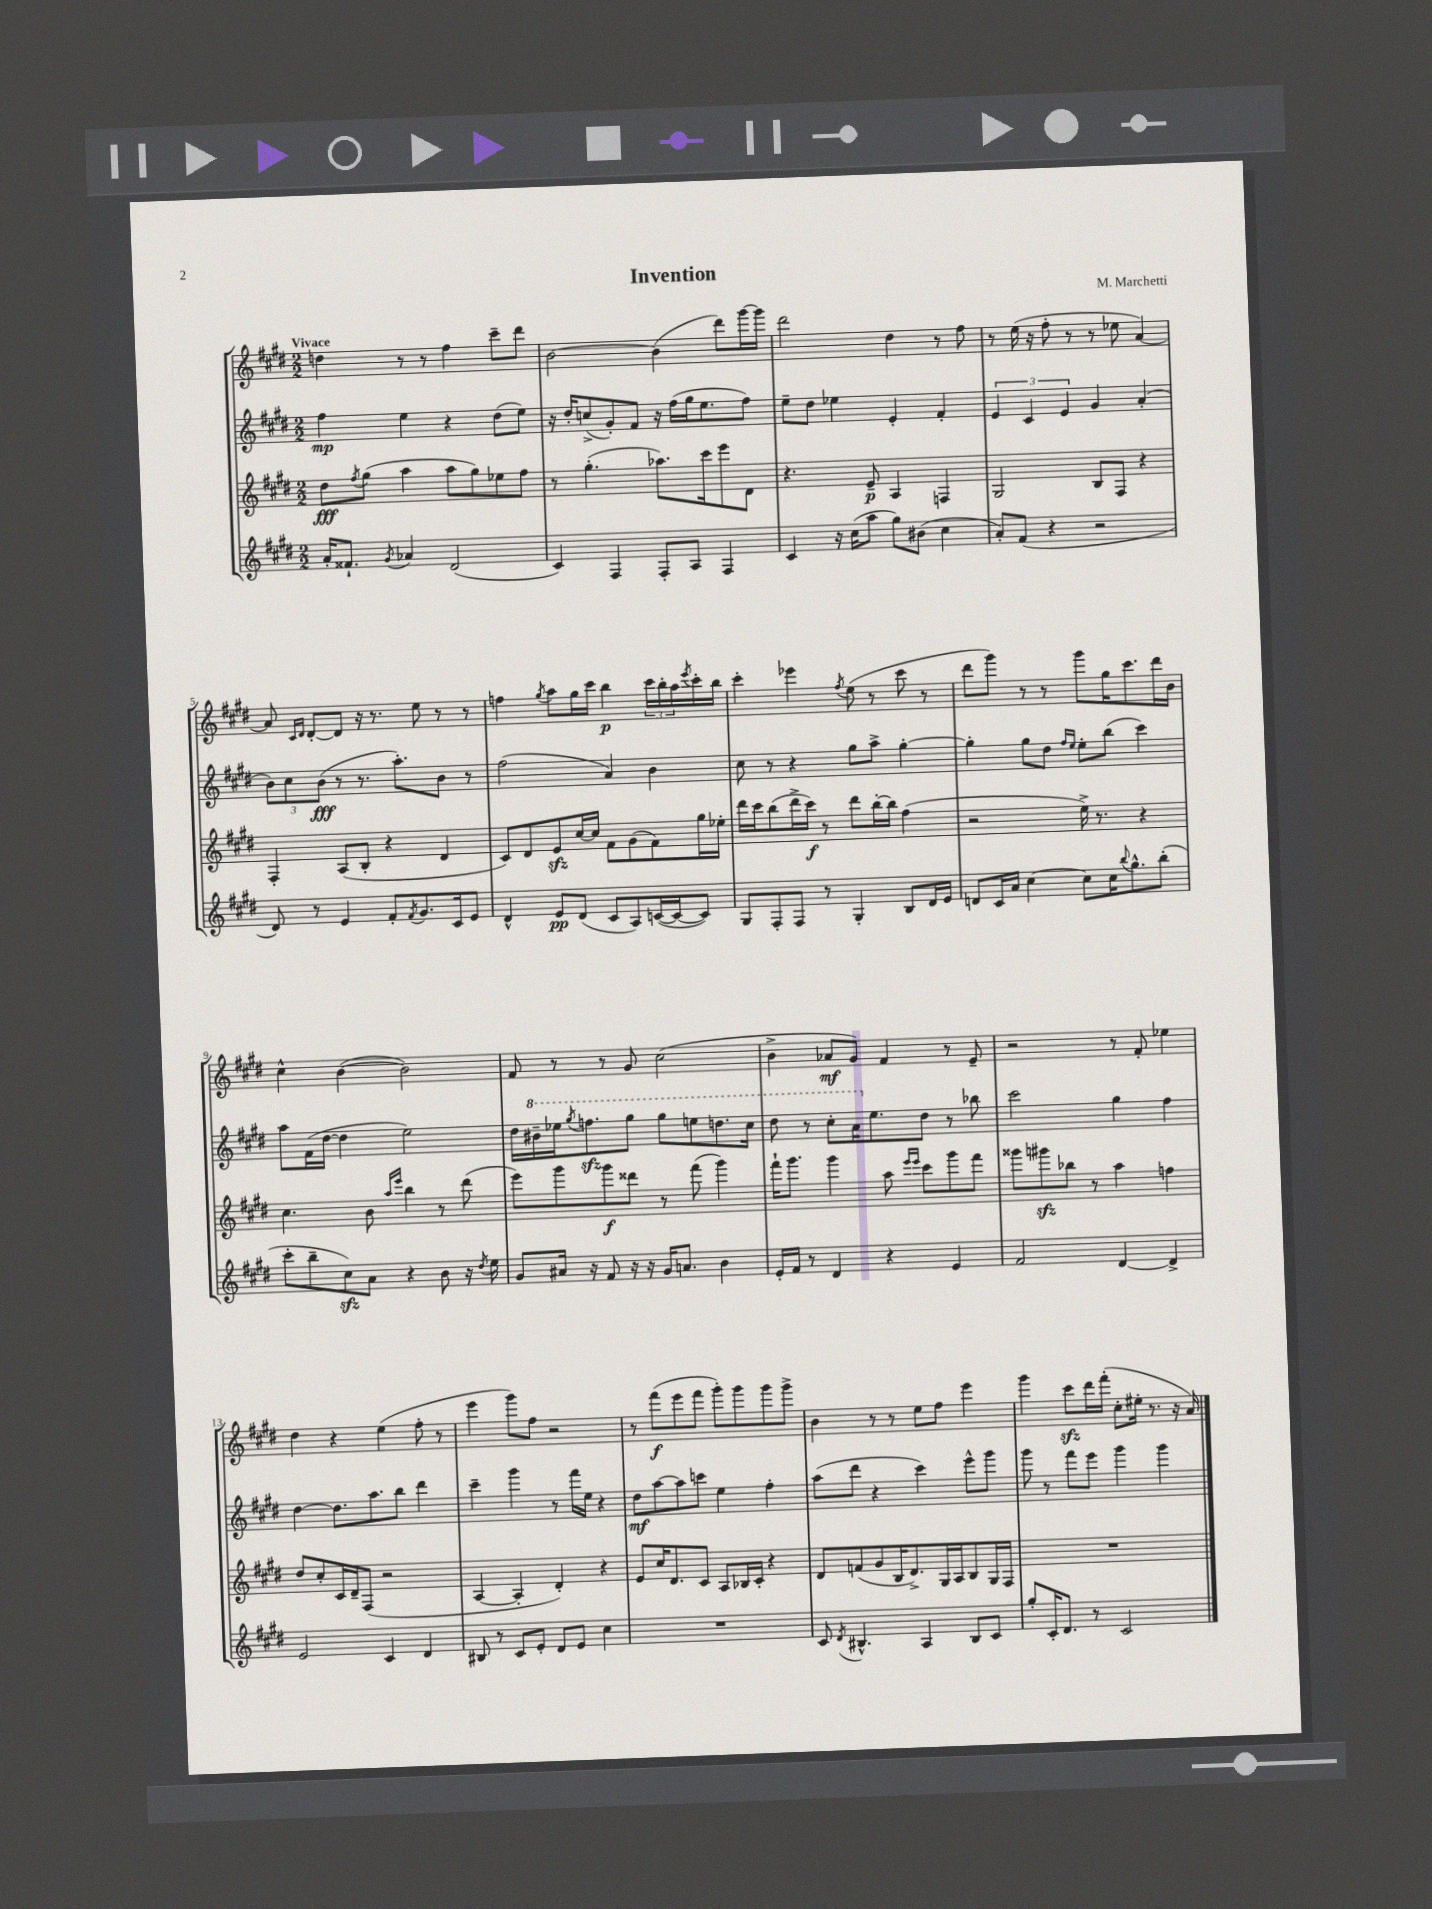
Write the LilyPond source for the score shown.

\header { title = "Invention" composer = "M. Marchetti" }
<<
\new StaffGroup <<
\new Staff = "s0" {
    \clef treble \key e \major \numericTimeSignature \time 2/2 \tempo "Vivace"
    d''4 r8 r8 fis''4 cis'''8-- dis'''8 |
    b'2~ b'4( dis'''8) gis'''16~ gis'''16 |
    dis'''2 dis''4 r8 fis''8 |
    r8 e''16( r16 fis''8-. r8 r8 ees''8 a'4~) |
    a'8 \grace { cis'16 dis'16 } dis'8~-. dis'8 r16 r8. e''8 r8 r8 |
    f''4 \acciaccatura { gis''8 } a''8 gis''16 cis'''16 b''4\p \tuplet 3/2 { cis'''16 b''16-. a''16 } \acciaccatura { e'''8 } cis'''16-. b''16 |
    cis'''4-. ees'''4 \acciaccatura { fis''8 } e''8( r8 cis'''8 r8 |
    dis'''8 gis'''8) r8 r8 gis'''8 gis''16 cis'''8. dis'''16 b'16 |
    cis''4-^ b'4~( b'2) |
    fis'8 r8 r8 gis'8 cis''2( |
    b'4-> aes'8\mf gis'8) fis'4 r8 e'8-- |
    r2 r8 fis'8-. ees''4 |
    dis''4 r4 e''4( fis''8-. r8 |
    e'''4 gis'''8) fis''8 r2 |
    r8 fis'''8\f( e'''8 fis'''8 gis'''8-.) gis'''8 gis'''8 gis'''8-> |
    b'4 r8 r8 e''8 fis''8 e'''4 |
    gis'''4 cis'''8\sfz dis'''16 fis'''16-.( cis''8-. eis''16-. r8. r16 a'16) \bar "|." |
}
\new Staff = "s1" {
    \clef treble \key e \major \numericTimeSignature \time 2/2
    fis''4\mp e''4 r4 dis''8( e''8) |
    r16 dis''16-. c''8->( gis'8-.) fis'8 r16 fis''16( gis''16 e''8. fis''8) |
    e''8-- dis''8 ees''4 e'4-. fis'4-. |
    \tuplet 3/2 { e'4 cis'4 e'4 } gis'4 a'4-.( |
    \tuplet 3/2 { b'8) cis''8 b'8\fff( } r8 r8. a''8.-.) b'8 r8 |
    fis''2( a'4) b'4 |
    cis''8 r8 r4 gis''8 a''8-> gis''4~-. |
    gis''4-. gis''8 dis''8 \grace { fis''16 e''16 } e''8-. b''8( cis'''4) |
    a''8 fis'16( dis''16~ dis''4 e''2) |
    dis''16 \ottava #1 bis''16-- ees'''16 \acciaccatura { gis'''8 } f'''8.\sfz gis'''8 gis'''8 e'''8 d'''8. cis'''16 |
    dis'''8 r8 cis'''8-. a''16 \ottava #0 e''8. dis''8 r8 bes''8 |
    cis'''2 gis''4 fis''4 |
    dis''4~ dis''8. a''8. b''8 dis'''4 |
    cis'''4-- gis'''4 r8 fis'''16 e''16 r4 |
    dis''8\mf a''8~ a''8 c'''8 e''4 fis''4-. |
    a''8( dis'''8 r4 cis'''4) e'''8-^ gis'''8 |
    gis'''8 r8 fis'''8 e'''8 gis'''4 gis'''4 \bar "|." |
}
\new Staff = "s2" {
    \clef treble \key e \major \numericTimeSignature \time 2/2
    dis''8\fff \acciaccatura { fis''8 } gis''8( a''4 a''8 gis''8) ees''8 fis''8 |
    r8 gis''4.-.( aes''8.) cis'''16 e'''8 dis'8 |
    r4. e'8--\p a4 f4 |
    gis2 b8 fis8 r4 |
    fis4-. a8( b8-. r4 dis'4 |
    cis'8) dis'8 e'8\sfz cis''16~ cis''16 fis'8 gis'8( fis'8) gis''16 ees''16-. |
    dis'''16 cis'''16 b''8( dis'''16-> cis'''16\f) r8 dis'''8 b''16~-. b''16 fis''4( |
    r2 e''16->) r8. r4 |
    cis''4. b'8 \grace { a''16 e'''16 } b''4 r8 dis'''8( |
    e'''8) gis'''8 gis'''8\f disis'''8 r8 fis'''8( gis'''4) |
    fis'''16-! gis'''8. gis'''4 a''8 \grace { e'''16 e'''16 } cis'''8 gis'''8 fis'''8 |
    gisis'''8 gis'''8\sfz bes''8 r8 a''4 f''4 |
    dis''8 cis''8-. cis'16 dis'16-- fis8( r2 |
    a4~ a4-. dis'4-.) r4 |
    e'8 cis''16 dis'8. cis'8 a8 bes16 cis'16-. r4 |
    dis'8 f'8( gis'8 b16 dis'8.->) gis16 a16 b8 gis16 fis16 |
    R1 \bar "|." |
}
\new Staff = "s3" {
    \clef treble \key e \major \numericTimeSignature \time 2/2
    a'16-. fisis'8.-! \acciaccatura { gis'8 } aes'4 dis'2( |
    cis'4) fis4 fis8-. a8 fis4 |
    cis'4 r16 cis''16( a''8 gis''8) bis'8( cis''4 |
    a'8-.) fis'8( r4 r2 |
    dis'8) r8 e'4 fis'8-. \acciaccatura { fis'8 } gis'8. cis'16 e'8 |
    dis'4-^ e'8\pp dis'8( cis'8 a8) c'16~( c'16~ c'8) |
    gis8 fis8-. fis8 r8 gis4-. b8 dis'16 e'16 |
    d'8 cis'16 a'16 cis''4~ cis''8 cis''16 \appoggiatura { b''8 } gis''8.-^ b''8-.( |
    cis'''8-. b''8-- cis''8\sfz) a'8 r4 b'8 r16 \acciaccatura { dis''8 } e''16 |
    gis'8 ais'16 r16 fis'8 r16 r16 gis'16 a'8. b'4 |
    e'16-. fis'16 r8 dis'4 r4 e'4 |
    fis'2 dis'4~ dis'4-> |
    e'2 cis'4 dis'4 |
    bis8 r8 cis'8 e'8-. dis'8 e'8 cis''4 |
    R1 |
    cis'8 \acciaccatura { dis'8 } bis4.-^ a4 bis8 cis'8 |
    gis''8-. cis'16-. dis'8. r8 cis'2 \bar "|." |
}
>>
>>
